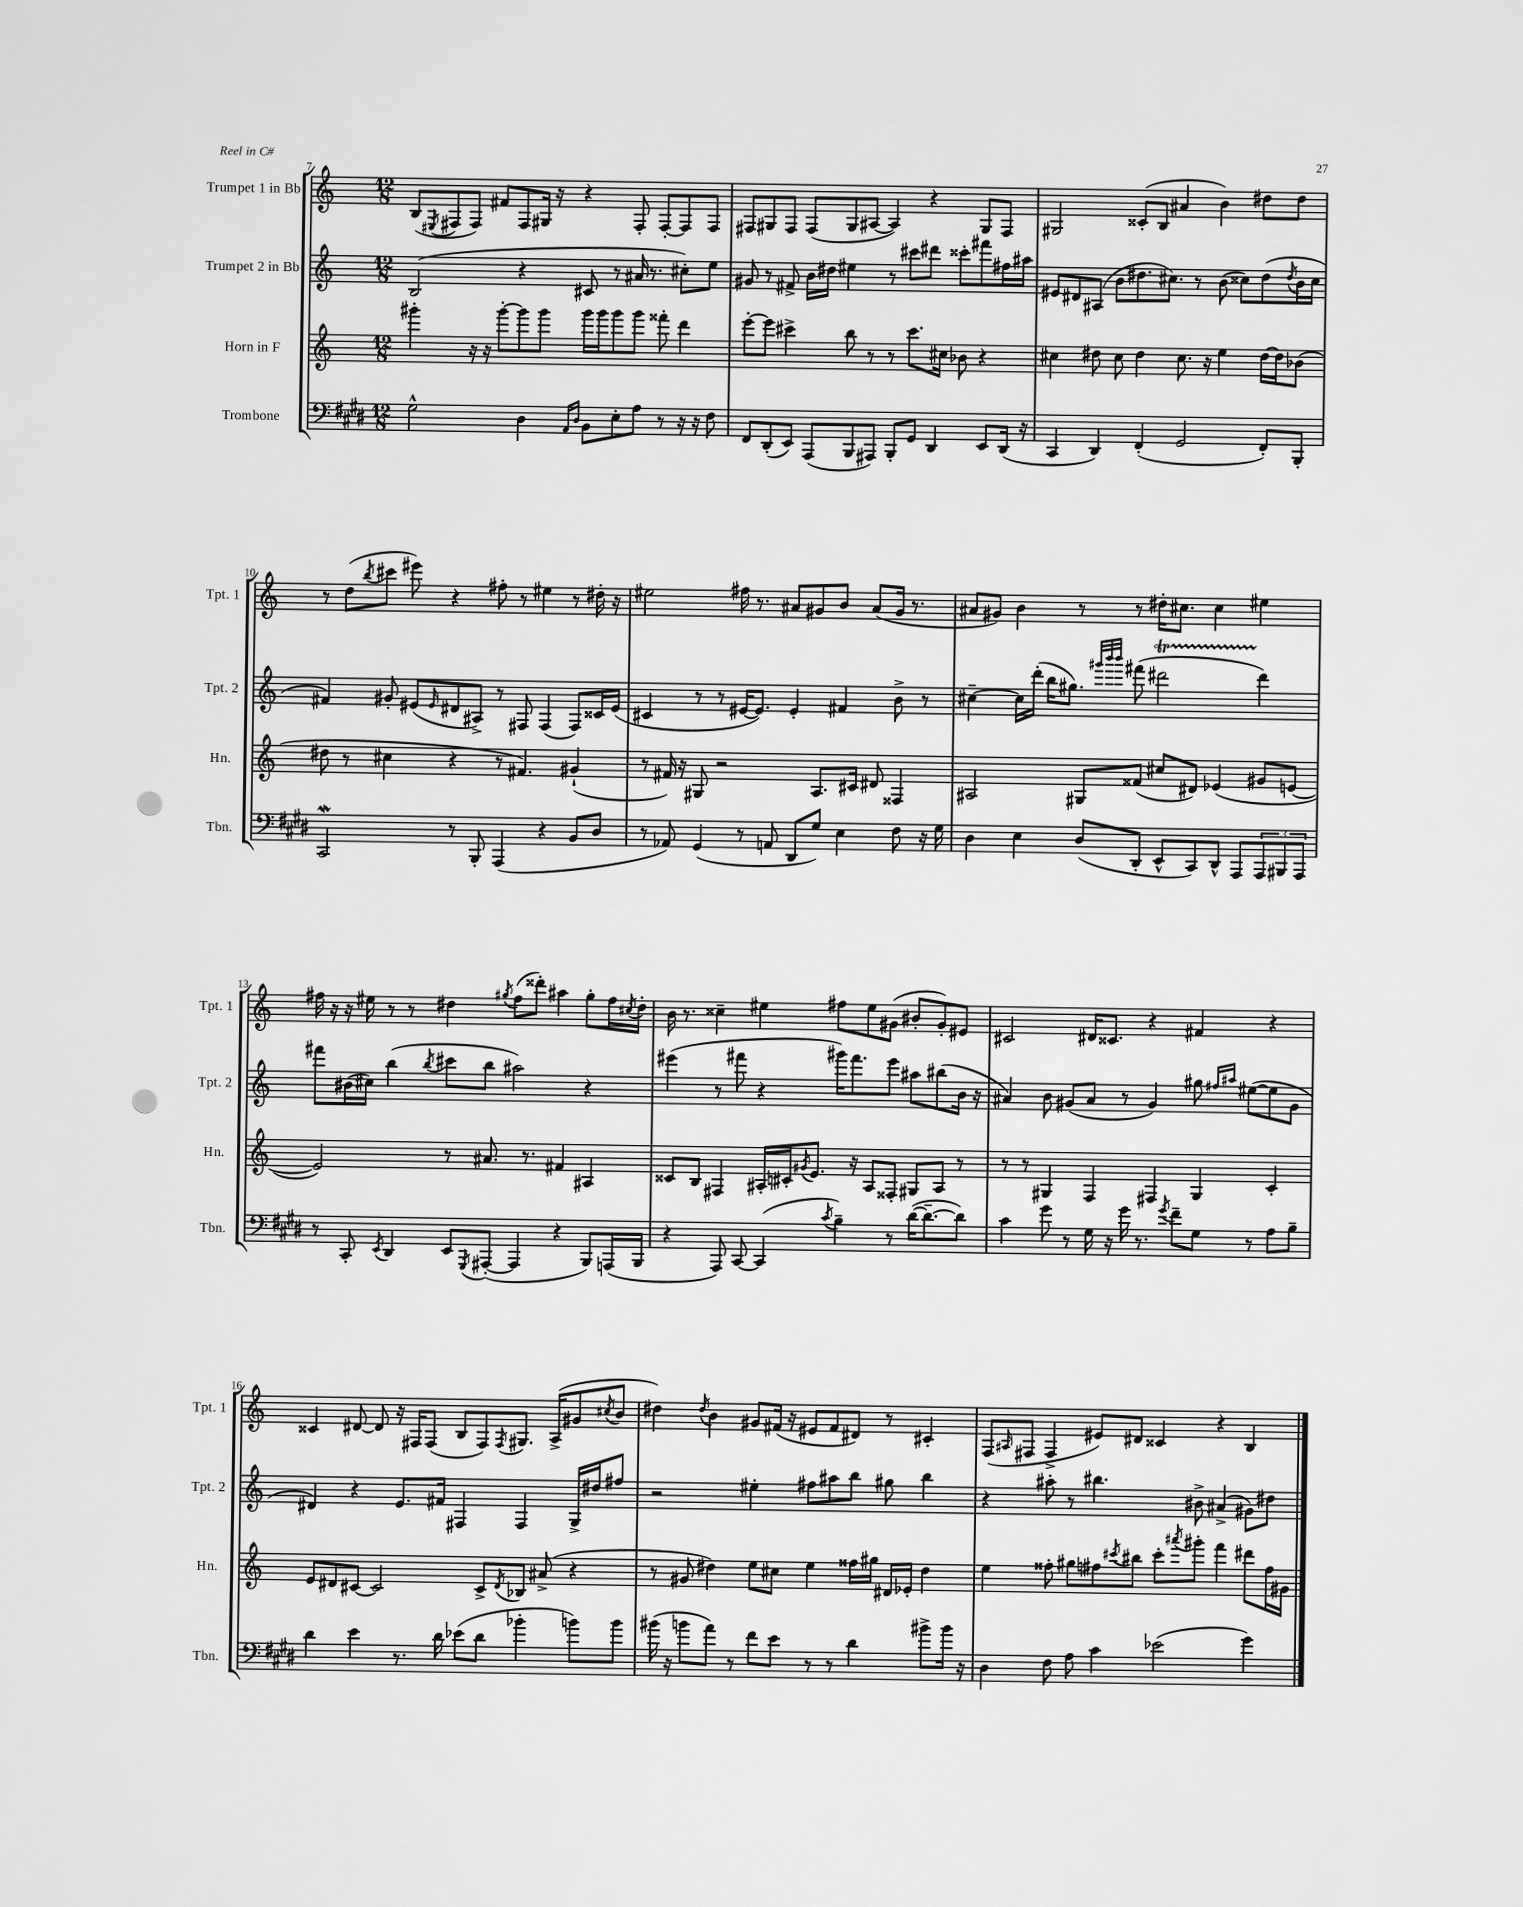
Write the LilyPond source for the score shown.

<<
\new StaffGroup <<
\new Staff = "s0" \with { instrumentName = "Trumpet 1 in Bb" shortInstrumentName = "Tpt. 1" } {
    \clef treble \key c \major \numericTimeSignature \time 12/8
    b8( \acciaccatura { eis8 } fis8 fis8) fis'8 fis8 gis16 r16 r4 fis8-. fis8~-. fis8 fis8 |
    fis8 gis8 fis8 fis8( gis8 ais8~ ais4) r4 gis8 fis8 |
    gis2 cisis'8-.( b8 ais'4 b'4) dis''8 dis''8 |
    r8 d''8( \acciaccatura { b''8 } cis'''8 eis'''8) r4 fis''8-. r8 eis''4 r8 dis''16-. r16 |
    eis''2 fis''16 r8. ais'8 gis'8 b'8 ais'8( gis'16 r8. |
    ais'8 gis'8) b'4 r8 r8 dis''16-. cis''8. cis''4 eis''4 |
    fis''16 r16 r16 eis''16 r8 r8 dis''4 \acciaccatura { gis''8 } fis''8( disis'''8-.) ais''4 gis''8-. fis''16 \acciaccatura { cis''8 } dis''16-. |
    b'16 r8. cisis''4-- eis''4 fis''8 eis''8 gis'8( bis'8-. gis'8-.) eis'8 |
    cis'2 dis'16 cisis'8. r4 fis'4 r4 |
    cisis'4 dis'8~ dis'8 r16 fis16 fis8( b8 fis8) \acciaccatura { fis8 } gis8. a16->( gis'8 \acciaccatura { cis''8 } b'8 |
    dis''4) \acciaccatura { dis''8 } b'4 gis'8 fis'16( r16 eis'8 fis'8 dis'8) r8 cis'4-. |
    f8( \grace { ais16 } fis8 fis4-> eis'8) dis'8 cisis'4 r4 b4 \bar "|." |
}
\new Staff = "s1" \with { instrumentName = "Trumpet 2 in Bb" shortInstrumentName = "Tpt. 2" } {
    \clef treble \key c \major \numericTimeSignature \time 12/8
    b2( r4 cis'8 r8 ais'16 r8. cis''8-.) e''8 |
    gis'8 r8 fis'8-> b'16 dis''16 eis''4 r8 cis'''8 dis'''8 cisis'''8-. fis'''8 fis''16 ais''16 |
    eis'8 dis'8 ais8( b'8 dis''8. cis''8.) r8 b'8( cisis''8) dis''8( \acciaccatura { dis''8 } b'16 cisis''16 |
    fis'4) gis'8-. eis'8( \grace { eis'16 } dis'8 ais8->) r8 fis8 fis4( fis8) cisis'16 eis'16( |
    cis'4 r8 r8 eis'16~ eis'8.) eis'4-. fis'4 b'8-> r8 |
    cis''4~-- cis''16 d'''16-.( b''16 gis''8.) \grace { gis'''32 b'''32 b'''32 } fis'''8( dis'''2\startTrillSpan dis'''4\stopTrillSpan) |
    fis'''8 bis'16( cis''16) b''4( \acciaccatura { b''8 } cis'''8 b''8 ais''2) r4 |
    eis'''4( r8 fis'''8 r4 gis'''16) fis'''8. eis'''8 ais''8 bis''8( b'16 r16 |
    ais'4) b'8 gis'8( ais'8 r8 gis'4) gis''8 \grace { fis''16 ais''16 } eis''8~( eis''8 gis'8 |
    dis'4) r4 e'8. fis'16 fis4 fis4 g16-> dis''16 fis''8 |
    r2 eis''4-. fis''8 ais''8 b''8 gis''8 b''4 |
    r4 ais''8-. r8 bis''4. bis'8-> ais'4->( gis'8) dis''8 \bar "|." |
}
\new Staff = "s2" \with { instrumentName = "Horn in F" shortInstrumentName = "Hn." } {
    \clef treble \key c \major \numericTimeSignature \time 12/8
    gis'''4-. r16 r16 gis'''8~-. gis'''8 gis'''8 gis'''16 gis'''16 gis'''8 gis'''8 fisis'''8-. d'''4 |
    e'''8~-. e'''8 cis'''4-> b''8 r8 r8 cis'''8. cis''16 bes'8 r4 |
    cis''4 dis''8 cis''8 dis''4 cis''8. r16 e''4 dis''16~ dis''16 bes'8( |
    dis''8 r8 cis''4 r4 r8 fis'4.) gis'4-!( |
    r8 fis'16) r16 gis8 r2 a8. cis'16 dis'8 fisis4 |
    ais2 gis8 fisis'8( cis''8 dis'8) ees'4( gis'8 e'8~ |
    e'2) r8 ais'8. r8. fis'4 ais4 |
    cisis'8 b8 fis4 ais16-. cis'16-. \acciaccatura { gis'8 } e'8. r16 ais8 fisis8-. gis8 ais8 r8 |
    r8 r8 gis4 f4 fis4 gis4 c'4-. |
    e'8 dis'8 cis'8~ cis'2 cis'8-> \acciaccatura { dis'8 } bes8 ais'8->( r4 |
    r8 gis'8 dis''4) e''8 cis''8 e''4 fisis''16 gis''16 dis'16 ees'16-. dis''4 |
    e''4 fisis''8-. gis''8 fis''8 \acciaccatura { cis'''8 } bis''8 cis'''8-. \acciaccatura { ais'''8 } gis'''8-. f'''4 dis'''8 fis''16 gis'16 \bar "|." |
}
\new Staff = "s3" \with { instrumentName = "Trombone" shortInstrumentName = "Tbn." } {
    \clef bass \key e \major \numericTimeSignature \time 12/8
    gis2-^ dis4 \grace { a,16 dis16 } b,8 e8-. a8 r8 r16 r16 fis8 |
    fis,8 dis,8-.( e,8) a,,8( b,,8 ais,,8) b,,8-. gis,8 dis,4 e,8 dis,16( r16 |
    cis,4 dis,4) fis,4-.( gis,2 fis,8-.) b,,8-. |
    cis,2\mordent r8 b,,8-. a,,4( r4 b,8 dis8 |
    r8 aes,8) gis,4( r8 a,8 dis,8 gis8) e4 fis8 r16 gis16 |
    dis4 e4 dis8( dis,8-. e,8-^ cis,8) dis,8-^ a,,8 \tuplet 3/2 { a,,8 bis,,8 a,,8 } |
    r8 cis,8-. \acciaccatura { e,8 } dis,4 e,8 \acciaccatura { gis,,8 } ais,,8~-.( ais,,4 r4 b,,8) a,,16( b,,16 |
    r4 a,,8) cis,8~ cis,4( \acciaccatura { cis'8 } b4--) r8 dis'16~( dis'8.~-- dis'8) |
    cis'4 gis'8 r8 gis16 r16 gis'16 r8. \acciaccatura { gis'8 } fis'8-- gis8 r8 a8 b8-- |
    dis'4 e'4 r8. dis'16 ees'8( dis'8 bes'4-. b'8) b'8 |
    bis'16( r16 b'8 a'8) r8 fis'8 e'8 r8 r8 dis'4 bis'8-> bis'16 r16 |
    dis4 fis8 a8 cis'4 ees'2( gis'4) \bar "|." |
}
>>
>>
\layout { \context { \Score currentBarNumber = #7 } }
